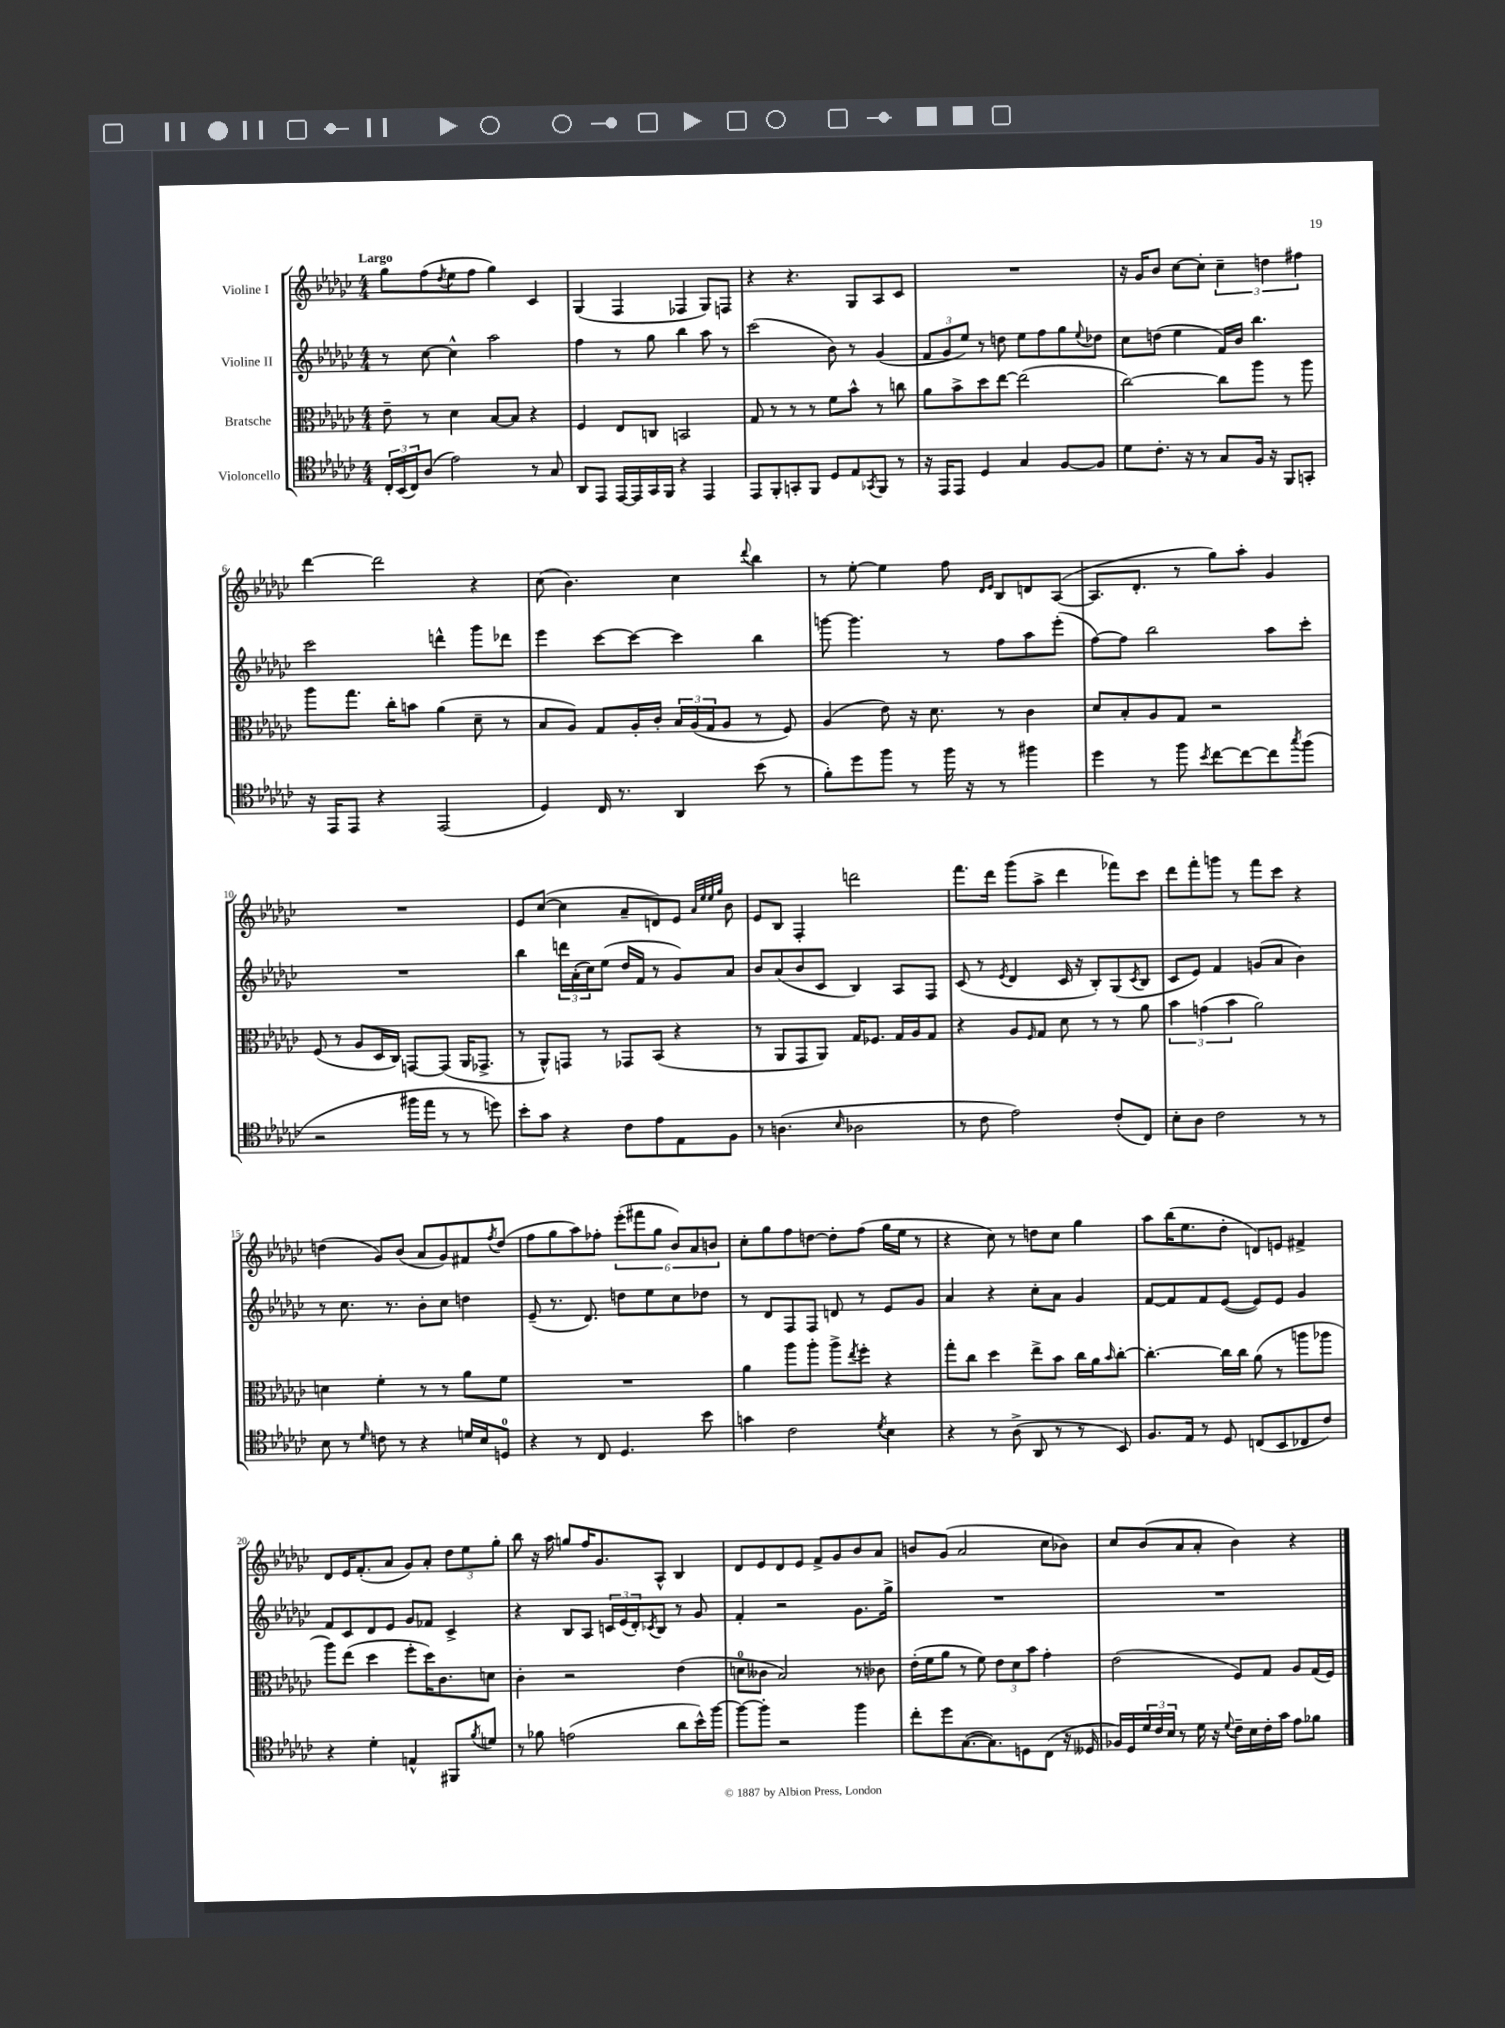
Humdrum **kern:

**kern	**kern	**kern	**kern
*part4	*part3	*part2	*part1
*staff4	*staff3	*staff2	*staff1
*I"Violoncello	*I"Bratsche	*I"Violine II	*I"Violine I
*clefC4	*clefC3	*clefG2	*clefG2
*k[b-e-a-d-g-c-]	*k[b-e-a-d-g-c-]	*k[b-e-a-d-g-c-]	*k[b-e-a-d-g-c-]
*M4/4	*M4/4	*M4/4	*M4/4
=1	=1	=1	=1
!	!	!	!LO:TX:a:B:t=Largo
24C-'/LL	8e-~\	8r	8gg-\L
(24BB-/	.	.	.
24C-/J)	.	.	.
(8A-/J	8r	[8cc-\	(8ff\
.	.	.	8qdd-/
2e-\)	4d-\	4cc-^^\]	8ee-\
.	.	.	8ff\J
.	[8B-/L	2aa-\	4gg-\)
.	8B-/J]	.	.
8r	4r	.	4c-/
8G-/	.	.	.
=2	=2	=2	=2
8AA-/L	4F/	4ff\	(4G-/
8EE-/J	.	.	.
[16EE-/LL	8E-/L	8r	4F/
16EE-/]	.	.	.
16GG-/	8Cn/J	8gg-\	.
16FF/JJ	.	.	.
4r	2BBn/	4bb-\	4F-X/
4EE-/	.	8aa-\	8G-/L)
.	.	8r	8Fn/J
=3	=3	=3	=3
8EE-/L	8G-/	(2ccc-\	4r
8FF'/	8r	.	.
8GGn'/	8r	.	4.r
8FF/J	8r	.	.
8D-/L	8f\L	8b-\)	.
8E-/	8b-^^\J	8r	8G-/L
8qGG-X/	.	.	.
8FF/J	8r	(4g-/	8A-/
8r	8ccn\	.	8c-/J
=4	=4	=4	=4
16r	8a-\L	12f/L	1r
16EE-/KL	.	.	.
.	.	12g-/	.
8EE-/J	8b-^\	.	.
.	.	12ee-/J)	.
4D-/	8dd-\	8r	.
.	[8ee-\J	8ddn\	.
4G-/	(2ee-\]	8ee-\L	.
.	.	8ff\	.
[8F/L	.	8gg-\	.
.	.	8qqee-/	.
8F/J]	.	8dd-X\J	.
=5	=5	=5	=5
8d-\L	[2cc-\)	8cc-\L	16r
.	.	.	16g-/KL
8.c-'\J	.	(8ddn\J	8b-/J
.	.	4ee-\	[8cc-\L
16r	.	.	.
8r	.	.	8cc-'\J]
8G-/L	8cc-\L]	16f/LL)	6cc-~\
.	.	16b-/JJ	.
16F/Jk	8aa-\J	4.bb-\	.
.	.	.	6ddn\
16r	.	.	.
8FF/L	8r	.	.
.	.	.	6ff#X\
8GGn'/J	8aa-\	.	.
!!LO:LB:g=z
=6	=6	=6	=6
16r	8aa-\L	2ccc-\	[4ddd-\
16EE-/KL	.	.	.
8EE-/J	8.gg-\J	.	.
4r	.	.	2ddd-\]
.	16cc-'\KL	.	.
.	8bn\J	.	.
(2EE-/	(4a-\	4dddn^^\	.
.	8d-~\	8ggg-\L	4r
.	8r	8ddd-X\J	.
=7	=7	=7	=7
4D-/)	8B-/L	4eee-\	(8cc-\
.	8A-/J)	.	4.b-\)
16C-/	8G-/L	[8ccc-\L	.
8.r	.	.	.
.	16A-'/L	8ccc-\J_	.
.	16c-'/JJ	.	.
4AA-/	24B-/LL	4ccc-\]	4cc-\
.	(24A-/	.	.
.	24G-/J	.	.
.	8A-/J	.	.
.	.	.	8qqddd-/
(8b-\	8r	4bb-\	4bb-\
8r	8F/)	.	.
=8	=8	=8	=8
8f'\L)	(4A-/	[8gggn\	8r
8dd-\	.	4.ggg\]	[8ee-'\
8ff\J	8e-\)	.	4ee-\]
8r	16r	.	.
.	8.d-\	.	.
16ff\	.	8r	8ff\
16r	.	.	.
.	.	.	16qqd-/LL
.	.	.	16qqe-/JJ
8r	8r	8ff\L	8B-/L
4ff#X\	4c-\	8aa-\	8dn/
.	.	(8eee-'\J	([8A-/J
=9	=9	=9	=9
4dd-\	8d-/L	[8ff\L)	8.A-/L]
.	8B-'/	8ff\J]	.
.	.	.	8.d-'/J
8r	8A-/	2bb-\	.
8ff\	8G-/J	.	8r
8qb-/	.	.	.
[8cc-\L	2r	.	8gg-\L)
8cc-\_	.	.	8aa-'\J
8cc-\]	.	8aa-\L	4g-/
8qgg-/	.	.	.
(8ff\J	.	8ccc-'\J	.
!!LO:LB:g=z
=10	=10	=10	=10
2r	(8F/	1r	1r
.	8r	.	.
.	8A-/L	.	.
.	16D-/L	.	.
.	16C-/JJ)	.	.
16ff#X\LL	[8GGn/L	.	.
16ee-\JJ	.	.	.
8r	(8GG/J]	.	.
8r	16AA-/KL	.	.
.	8.GG-X^/J	.	.
8ddn\)	.	.	.
=11	=11	=11	=11
8b-'\L	8r	4bb-\	8e-/L
8g-\J	8AA-^^/L)	.	([8cc-/J
4r	8GGn/J	24dddn\LL	4cc-\]
.	.	(24a-'\	.
.	.	24cc-\J)	.
.	8r	(8ee-\J	.
8c-\L	8GG-X/L	16dd-/LL	8a-~/L
.	.	16f/JJ	.
8e-\	(8BB-/J	8r	8dn/)
8E-\	4r	8g-/L)	8e-/J
.	.	.	32qqa-/LLL
.	.	.	32qqee-/
.	.	.	32qqee-/
.	.	.	32qqgg-/JJJ
8F\J	.	8a-/J	8b-\
=12	=12	=12	=12
8r	8r	8b-/L	8e-/L
(4.An\	8AA-/L	(8a-/	8B-/J
.	8GG-/	8b-/	4F'/
.	8AA-/J)	8c-/J	.
16qqB-/	.	.	.
2A-X\	16G-/KL	4B-/)	2dddn\
.	8.F-X/J	.	.
.	16G-/LL	8A-/L	.
.	16A-/J	.	.
.	8G-/J	8F/J	.
=13	=13	=13	=13
8r	4r	(8c-/	8.fff\L
8c-\	.	8r	.
.	.	.	16ddd-\Jk
.	.	8qe-/	.
2e-\)	8A-/L	4d-/	(8ggg-\L
.	16qqF/	.	.
.	8G-/J	.	8aa-^\J
.	8d-\	16c-/	4ddd-\
.	.	16r	.
.	8r	8B-'/L)	.
(8c-'/L	8r	(8G-/	8fff-X\L)
.	.	8qc-/	.
8C-/J)	8a-\	8B-/J	8ccc-\J
=14	=14	=14	=14
8B-'\L	6b-\	8c-/L	8ddd-\L
8A-\J	.	8e-/J)	8fff'\
.	(6gn\	.	.
2c-\	.	4f/	8gggn\J
.	6b-\	.	.
.	.	.	8r
.	2a-\)	(8gn/L	8fff\L
.	.	8a-/J	8ccc-\J
8r	.	4b-\)	4r
8r	.	.	.
!!LO:LB:g=z
=15	=15	=15	=15
8B-\	4dn\	8r	(4ddn\
8r	.	8.cc-\	.
16qqd-/	.	.	.
8cn\	4f'\	.	8g-/L)
.	.	8.r	.
8r	.	.	(8b-/J
4r	8r	8b-'\L	8a-/L
.	8r	8cc-\J	8g-/)
16dn/LL	8a-\L	4ddn\	8f#X/
16B-/J	.	.	.
.	.	.	8qff/
8Dn/J	8f\J	.	(8dd/J
=16	=16	=16	=16
4r	1r	(8e-~/	8ff\L
.	.	8.r	8gg-\
8r	.	.	8aa-\)
.	.	8.d-/)	.
8C-/	.	.	8ff-X'\J
4.D-/	.	8ddn\L	(12eee-'\L
.	.	.	12fff#X\
.	.	8ee-\	.
.	.	.	12gg-\J
.	.	8cc-\	12b-/L)
.	.	.	12a-/
8b-\	.	8dd-X\J	.
.	.	.	12bn/J
=17	=17	=17	=17
4gn\	4a-\	8r	8cc-'\L
.	.	8d-/L	8gg-\
2c-\	8aa-\L	8F/	8ff\
.	8aa-'\J	8F/J	[8ddn\J
.	8aa-^\L	8dn/	8dd'\L]
.	8qee-/	.	.
.	8ff'\J	8r	(8ff\J
8qd-/	.	.	.
4B-\	4r	8e-/L	16gg-\LL
.	.	.	16ee-\JJ
.	.	8g-/J	8r
=18	=18	=18	=18
4r	8gg-'\L	4a-/	4r
.	8cc-\J	.	.
8r	4dd-\	4r	8cc-\)
(8A-^\	.	.	8r
8AA-/	8ee-^\L	8cc-'\L	8ddn\L
8r	8b-\J	8a-\J	8cc-\J
8r	16cc-\LL	4g-/	4gg-\
.	16a-\J	.	.
.	16qqb-/	.	.
8BB-/)	[8cc-'\J	.	.
=19	=19	=19	=19
8.F/L	4.cc-'\_	[8f/L	8aa-\L
.	.	8f/]	(16bb-\K
16E-/Jk	.	.	8.ee-\
8r	.	8f/	.
8D-/	16cc-\LL]	([8e-/J	8dd-'\J
.	16cc-\JJ	.	.
(8Cn/L	(8a-\	8e-/L])	8dn/L)
8BB-/	8r	8e-/J	8en/J
8C-X/	8aan\L	4g-/	4f#X^/
8c-/J)	8aa-X\J	.	.
!!LO:LB:g=z
=20	=20	=20	=20
4r	8aa-\L)	8f/L	8d-/L
.	(8ee-\J	8c-/	16e-/K
.	.	.	(8.f'/
4d-'\	4dd-\	8d-/	.
.	.	8e-/J	8a-/J
4En^^/	8ff'\L	8g-/L	8g-/L)
.	16dd-\K)	8f-X/J	8a-'/J
.	8.c-\	.	.
8FF#X/L	.	4c-^/	12dd-\L
.	.	.	12ee-\
8qf/	.	.	.
8dn/J	8dn\J	.	.
.	.	.	12gg-'\J
=21	=21	=21	=21
8r	4c-'\	4r	8bb-\
8f-X\	.	.	16r
.	.	.	16aa-\
(2en\	2r	8B-/L	8ggn/L
.	.	8A-/J	16ff/K
.	.	.	8.g-/
.	.	24cn/LL	.
.	.	(24e-/	.
.	.	24d-'/J)	.
.	.	8qc-X/	.
.	.	8B-/J	8A-^^/J
8a-\L	(4e-\	8r	4B-/
16b-^^\L)	.	8g-/	.
[16ff\JJ	.	.	.
=22	=22	=22	=22
8ff\L_	8dn\L	4f'/	8d-/L
8ff'\J]	8c--X\J	.	8e-/
2r	2B-/)	2r	8d-/
.	.	.	8e-/J
.	.	.	8f^/L
.	.	.	8g-/
4ff\	8r	8.g-\L	8b-/
.	8c-X\	.	8a-/J
.	.	16gg-^\Jk	.
=23	=23	=23	=23
8cc-'\L	(16e-'\LL	1r	8bn/L
.	16f\J	.	.
8dd-\	8a-\J	.	(8g-/J
([8.G-\	8r	.	2a-/
.	8f\)	.	.
8.G-\])	.	.	.
.	12e-\L	.	.
.	12d-\	.	.
8Dn\	.	.	.
.	12b-\J	.	.
(8C-\J	4g-'\	.	8cc-\L
16r	.	.	8b-X\J)
16D--X/	.	.	.
=24	=24	=24	=24
16F-X/LL)	(2e-\	1r	8cc-/L
16D-/	.	.	.
24d-/	.	.	(8b-/
24c-/	.	.	.
24B-/JJ	.	.	.
8r	.	.	8a-/
16d-\	.	.	8a-'/J
16r	.	.	.
8qqd-/	.	.	.
16c-~\LL	8F/L)	.	4b-\)
16B-\	.	.	.
16c-'\	8G-/J	.	.
16g-\JJ	.	.	.
8e-\L	8A-/L	.	4r
8f-X\J	(16G-/L	.	.
.	16F/JJ)	.	.
==	==	==	==
*-	*-	*-	*-
